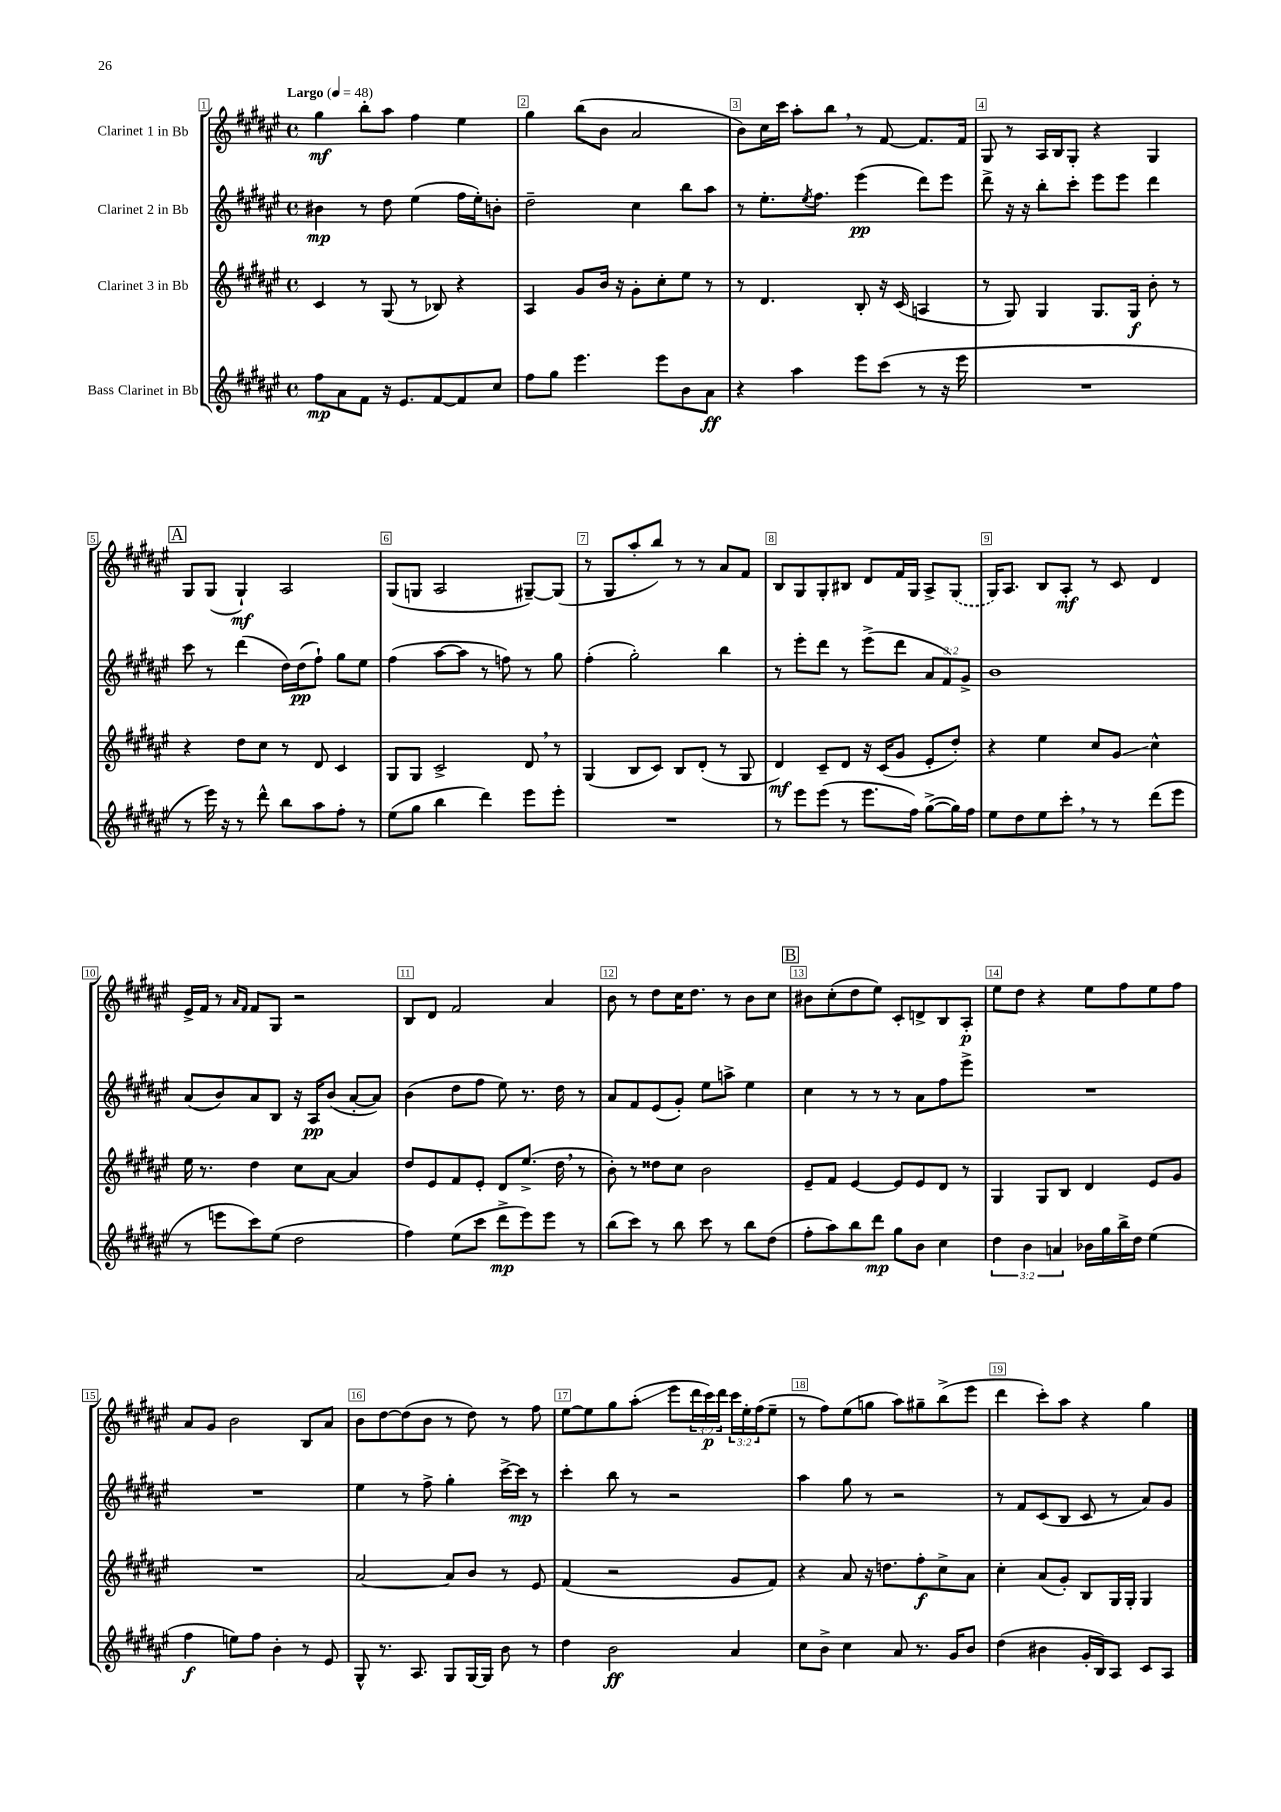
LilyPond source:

<<
\new StaffGroup <<
\new Staff = "s0" \with { instrumentName = "Clarinet 1 in Bb" } {
    \clef treble \key fis \major \defaultTimeSignature \time 4/4 \override Staff.TupletNumber.text = #tuplet-number::calc-fraction-text \tempo "Largo" 4 = 48
    gis''4\mf b''8-. ais''8 fis''4 eis''4 |
    gis''4 b''8( b'8 ais'2 |
    b'8) cis''16 cis'''16 ais''8-. b''8 \breathe r8 fis'8~ fis'8. fis'16 |
    gis8 r8 ais16 b16 gis8-. r4 gis4 |
    \mark \markup { \box "A" } gis8 gis8( gis4-!\mf) ais2 |
    gis8( g8 ais2 gis8~--) gis8( |
    r8 gis8 ais''8-. b''8) r8 r8 ais'8 fis'8 |
    b8 gis8 gis8-. bis8 dis'8 fis'16 gis16 ais8-> \once \slurDashed gis8( |
    gis16) ais8. b8 ais8-.\mf r8 cis'8 dis'4 |
    eis'16-> fis'16 r8 \grace { ais'16 fis'16 } fis'8 gis8 r2 |
    b8 dis'8 fis'2 ais'4 |
    b'8 r8 dis''8 cis''16 dis''8. r8 b'8 cis''8 |
    \mark \markup { \box "B" } bis'8 cis''8-.( dis''8 eis''8) cis'8-. d'8-> b8 ais8-.\p |
    eis''8 dis''8 r4 eis''8 fis''8 eis''8 fis''8 |
    ais'8 gis'8 b'2 b8 ais'8 |
    b'8 dis''8~ dis''8( b'8 r8 dis''8) r8 fis''8 |
    eis''8~ eis''8 gis''8 ais''8-.\glissando( eis'''8 \tuplet 3/2 { dis'''16 cis'''16\p) dis'''16 } \tuplet 3/2 { cis'''16 eis''16-. fis''16( } eis''8-- |
    r8 fis''8) eis''8( g''8 ais''8) gis''8-- b''8->( eis'''8 |
    dis'''4 cis'''8-.) ais''8 r4 gis''4 \bar "|." |
}
\new Staff = "s1" \with { instrumentName = "Clarinet 2 in Bb" } {
    \clef treble \key fis \major \defaultTimeSignature \time 4/4 \override Staff.TupletNumber.text = #tuplet-number::calc-fraction-text
    bis'4\mp r8 dis''8 eis''4( fis''16 eis''16-.) b'8-. |
    dis''2-- cis''4 b''8 ais''8 |
    r8 eis''8.-. \acciaccatura { eis''8 } fis''8. eis'''4\pp( dis'''8) eis'''8 |
    dis'''8-> r16 r16 b''8-. cis'''8-. eis'''8 eis'''8 dis'''4 |
    \mark \markup { \box "A" } cis'''8 r8 dis'''4( dis''16) dis''16\pp( fis''8-!) gis''8 eis''8 |
    fis''4( ais''8~ ais''8 r8 f''8) r8 gis''8 |
    fis''4-.( gis''2-.) b''4 |
    r8 eis'''8-. dis'''8 r8 eis'''8->( dis'''8 \tuplet 3/2 { ais'8 fis'8) gis'8-> } |
    b'1 |
    ais'8( b'8) ais'8 b8 r16 ais16\pp b'8( ais'8~-. ais'8) |
    b'4( dis''8 fis''8 eis''8) r8. dis''16 r8 |
    ais'8 fis'8 eis'8( gis'8-.) eis''8 a''8-> eis''4 |
    \mark \markup { \box "B" } cis''4 r8 r8 r8 ais'8 fis''8 eis'''8-> |
    R1 |
    R1 |
    eis''4 r8 fis''8-> gis''4-. cis'''16~-> cis'''16\mp r8 |
    cis'''4-. b''8 r8 r2 |
    ais''4 gis''8 r8 r2 |
    r8 fis'8 cis'8( b8 cis'8 r8 ais'8) gis'8 \bar "|." |
}
\new Staff = "s2" \with { instrumentName = "Clarinet 3 in Bb" } {
    \clef treble \key fis \major \defaultTimeSignature \time 4/4
    cis'4 r8 gis8( r8 bes8) r4 |
    ais4 gis'8 b'16 r16 gis'8-. cis''8-. eis''8 r8 |
    r8 dis'4. b8-. r16 cis'16( a4 |
    r8 gis8) gis4 gis8. gis16\f b'8-. r8 |
    \mark \markup { \box "A" } r4 dis''8 cis''8 r8 dis'8 cis'4 |
    gis8 gis8 cis'2-> dis'8 \breathe r8 |
    gis4( b8 cis'8) b8 dis'8-.( r8 gis8 |
    dis'4\mf) cis'8-- dis'8 r16 cis'16( gis'8 eis'8-. dis''8-.) |
    r4 eis''4 cis''8 gis'8\glissando cis''4-^ |
    eis''16 r8. dis''4 cis''8 ais'8~ ais'4 |
    dis''8 eis'8 fis'8 eis'8-. dis'8 eis''8.->( dis''16 \breathe r8 |
    b'8-.) r8 disis''8 cis''8 b'2 |
    \mark \markup { \box "B" } eis'8-- fis'8 eis'4~ eis'8 eis'8 dis'8 r8 |
    gis4 gis8 b8 dis'4 eis'8 gis'8 |
    R1 |
    ais'2~ ais'8 b'8 r8 eis'8 |
    fis'4( r2 gis'8 fis'8) |
    r4 ais'8 r16 d''8. fis''8-.\f cis''8-> ais'8 |
    cis''4-. ais'8( gis'8-.) b8 gis16 gis16-. gis4 \bar "|." |
}
\new Staff = "s3" \with { instrumentName = "Bass Clarinet in Bb" } {
    \clef treble \key fis \major \defaultTimeSignature \time 4/4 \override Staff.TupletNumber.text = #tuplet-number::calc-fraction-text
    fis''8\mp ais'8 fis'8 r16 eis'8. fis'8~ fis'8 cis''8 |
    fis''8 gis''8 eis'''4. eis'''8 b'8 ais'8\ff |
    r4 ais''4 eis'''8 cis'''8( r8 r16 eis'''16 |
    R1 |
    \mark \markup { \box "A" } r8 eis'''16) r16 r8 dis'''8-^ b''8 ais''8 fis''8-. r8 |
    eis''8( gis''8 b''4 dis'''4) eis'''8 eis'''8-. |
    R1 |
    r8 eis'''8 eis'''8( r8 eis'''8. fis''16) gis''8~->( gis''16) fis''16 |
    eis''8 dis''8 eis''8 cis'''8-. \breathe r8 r8 dis'''8( eis'''8 |
    r8 e'''8 cis'''8) eis''8( dis''2 |
    fis''4) eis''8( cis'''8 dis'''8->\mp eis'''8) eis'''8 r8 |
    b''8( cis'''8) r8 b''8 cis'''8 r8 b''8 dis''8( |
    \mark \markup { \box "B" } fis''8-. ais''8) b''8 dis'''8\mp gis''8 b'8 cis''4 |
    \tuplet 3/2 { dis''4 b'4 a'4 } bes'16 gis''16 b''16-> dis''16 eis''4( |
    fis''4\f e''8) fis''8 b'4-. r8 eis'8 |
    gis8-^ r8. ais8. gis8 gis16~ gis16 b'8 r8 |
    dis''4 b'2\ff ais'4 |
    cis''8 b'8-> cis''4 ais'8 r8. gis'16 b'8 |
    dis''4( bis'4 gis'16-. b16) ais8 cis'8 ais8 \bar "|." |
}
>>
>>
\layout { \context { \Score \override BarNumber.break-visibility = ##(#f #t #t) barNumberVisibility = #all-bar-numbers-visible \override BarNumber.stencil = #(make-stencil-boxer 0.1 0.3 ly:text-interface::print) } }
